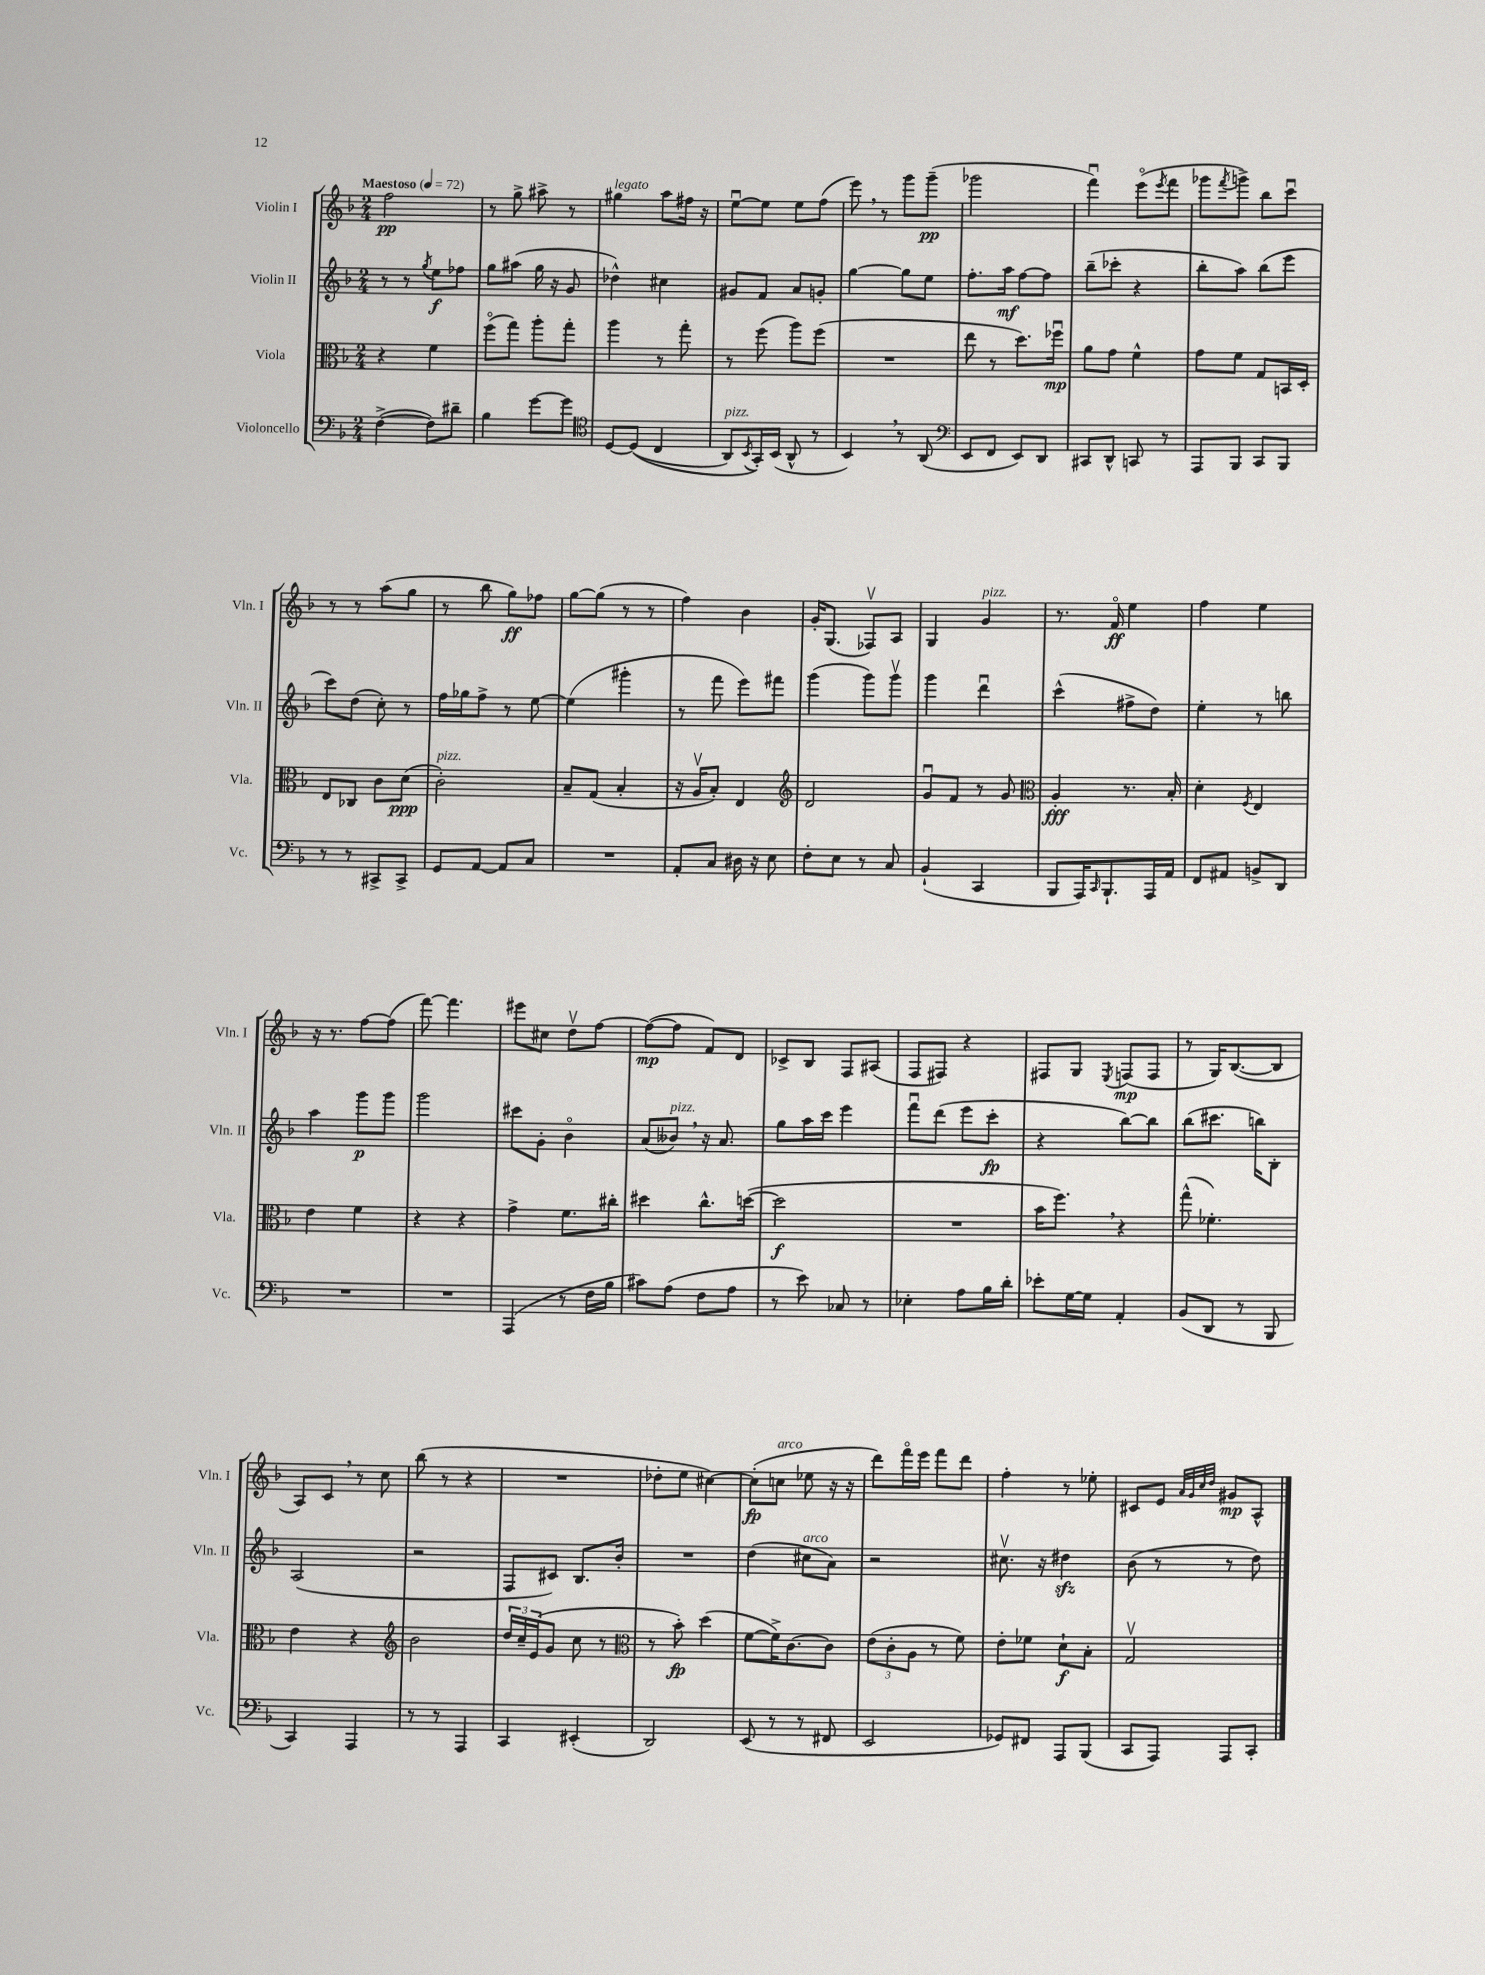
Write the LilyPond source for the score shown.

<<
\new StaffGroup <<
\new Staff = "s0" \with { instrumentName = "Violin I" shortInstrumentName = "Vln. I" } {
    \clef treble \key f \major \numericTimeSignature \time 2/4 \tempo "Maestoso" 4 = 72
    f''2\pp |
    r8 g''8-> ais''8-> r8 |
    gis''4^\markup { \italic "legato" } a''8 fis''16 r16 |
    e''8~\downbow e''8 e''8 f''8( |
    e'''8) \breathe r8 g'''8 g'''8--\pp( |
    ges'''2 |
    f'''4\downbow) e'''8\flageolet( \acciaccatura { e'''8 } f'''8 |
    ges'''8 \acciaccatura { f'''8 } g'''8->) bes''8 c'''8\downbow |
    r8 r8 a''8( g''8 |
    r8 bes''8 g''8\ff) fes''8 |
    g''8~ g''8( r8 r8 |
    f''4) bes'4 |
    g'16-. g8.( fes8\upbow) a8 |
    g4 g'4^\markup { \italic "pizz." } |
    r8. f'16\flageolet\ff e''4 |
    f''4 e''4 |
    r16 r8. f''8~ f''8( |
    f'''8~) f'''4. |
    eis'''8 cis''8 d''8\upbow f''8~ |
    f''8~\mp( f''8 f'8) d'8 |
    ces'8-> bes8 f8 ais8( |
    f8 fis8) r4 |
    fis8 g8 \acciaccatura { e8 } f8\mp( f8 |
    r8 g16) bes8.~( bes8 |
    a8) c'8 \breathe r8 c''8 |
    bes''8( r8 r4 |
    R2 |
    des''8-. e''8 cis''4~) |
    cis''8-.\fp( c''8^\markup { \italic "arco" } ees''8 r16 r16 |
    d'''8) f'''16\flageolet e'''16 f'''8 d'''8 |
    f''4-. r8 ees''8-. |
    cis'8 e'8 \grace { a'32 g'32 c''32 d''32 } gis'8\mp a8-^ \bar "|." |
}
\new Staff = "s1" \with { instrumentName = "Violin II" shortInstrumentName = "Vln. II" } {
    \clef treble \key f \major \numericTimeSignature \time 2/4
    r8 r8 \acciaccatura { g''8 } e''8\f fes''8 |
    g''8 ais''8( g''16 r16 g'8 |
    des''4-^) cis''4 |
    gis'8 f'8 a'8 g'8-. |
    g''4~ g''8 e''8 |
    f''8.-. a''16\mf f''8~ f''8 |
    bes''8--( ces'''8-. r4 |
    bes''8-. a''8) bes''8( e'''8 |
    c'''8) d''8( c''8-.) r8 |
    f''16 ges''16 f''8-> r8 e''8~ |
    e''4( gis'''4-. |
    r8 f'''8 e'''8) fis'''8 |
    g'''4( g'''8) g'''8\upbow |
    g'''4 d'''4\downbow |
    c'''4-^( fis''8-> d''8) |
    e''4-. r8 b''8 |
    a''4 g'''8\p g'''8 |
    g'''2 |
    cis'''8 g'8-. bes'4\flageolet |
    a'8( beses'8^\markup { \italic "pizz." }) \breathe r16 a'8. |
    g''8 a''16 c'''16 e'''4 |
    f'''8\downbow d'''8( e'''8 c'''8-.\fp |
    r4 bes''8~) bes''8 |
    bes''8( cis'''8. b''16) bes8-. |
    a2( |
    r2 |
    f8 cis'8) bes8. bes'16-. |
    R2 |
    d''4( cis''8^\markup { \italic "arco" } a'8) |
    r2 |
    cis''8.\upbow r16 dis''4\sfz |
    bes'8( r8 r8 d''8) \bar "|." |
}
\new Staff = "s2" \with { instrumentName = "Viola" shortInstrumentName = "Vla." } {
    \clef alto \key f \major \numericTimeSignature \time 2/4
    r4 f'4 |
    f''8\flageolet( g''8) a''8-. g''8-. |
    a''4 r8 g''8-. |
    r8 f''8( a''8) f''8( |
    R2 |
    e''8 r8 d''8.) fes''16\downbow\mp |
    a'8 g'8 f'4-^ |
    g'8 f'8 g8 b,16 d16-. |
    e8 ces8 c'8 d'8\ppp( |
    c'2-.^\markup { \italic "pizz." }) |
    bes8-- g8( bes4-. |
    r16 a16\upbow bes8-.) e4 |
    \clef treble d'2 |
    g'8\downbow f'8 r8 g'8 |
    \clef alto a4-.\fff r8. bes16-. |
    d'4-. \acciaccatura { f8 } e4 |
    e'4 f'4 |
    r4 r4 |
    g'4-> f'8. cis''16-. |
    dis''4 c''8.-^ d''16~( |
    d''2\f |
    R2 |
    bes'16 f''8.) \breathe r4 |
    g''8-^( fes'4.-.) |
    e'4 r4 |
    \clef treble bes'2 |
    \tuplet 3/2 { d''16 c''16-- e'16( } g'8 c''8 r8 |
    \clef alto r8 bes'8-.\fp) d''4( |
    f'8~ f'16->) c'8.~ c'8 |
    \tuplet 3/2 { e'8( c'8-. a8 } r8 f'8) |
    e'8-. fes'8 d'8-!\f bes8-. |
    g2\upbow \bar "|." |
}
\new Staff = "s3" \with { instrumentName = "Violoncello" shortInstrumentName = "Vc." } {
    \clef bass \key f \major \numericTimeSignature \time 2/4
    f4~->( f8) dis'8-- |
    bes4 g'8~ g'8 |
    \clef tenor d8~ d8(\( c4 |
    a,8^\markup { \italic "pizz." }) \acciaccatura { bes,8 } g,16-.\) bes,16( a,8-^ r8 |
    bes,4) \breathe r8 a,8( |
    \clef bass e,8 f,8 e,8) d,8 |
    cis,8 d,8-^ c,8 r8 |
    a,,8 bes,,8 c,8 bes,,8 |
    r8 r8 cis,8-> cis,8-> |
    g,8 a,8~ a,8 c8 |
    R2 |
    a,8-. c8 dis16 r16 e8 |
    f8-. e8 r8 c8 |
    bes,4-!( c,4 |
    bes,,8 a,,16) \grace { c,16 } bes,,8.-! a,,16 a,16 |
    f,8 ais,8 b,8-> d,8 |
    R2 |
    R2 |
    a,,4( r8 f16 bes16 |
    cis'8) a8( f8 a8 |
    r8 e'8) ces8 r8 |
    ees4-. a8 bes16 d'16-. |
    ees'8-. g16~ g16 a,4-. |
    bes,8( d,8 r8 bes,,8 |
    c,4) a,,4 |
    r8 r8 a,,4 |
    c,4 eis,4-.( |
    d,2) |
    e,8( r8 r8 fis,8 |
    e,2 |
    ges,8) fis,8 a,,8 bes,,8( |
    c,8 a,,8) a,,8 c,8-. \bar "|." |
}
>>
>>
\layout { \context { \Score \remove "Bar_number_engraver" } }
